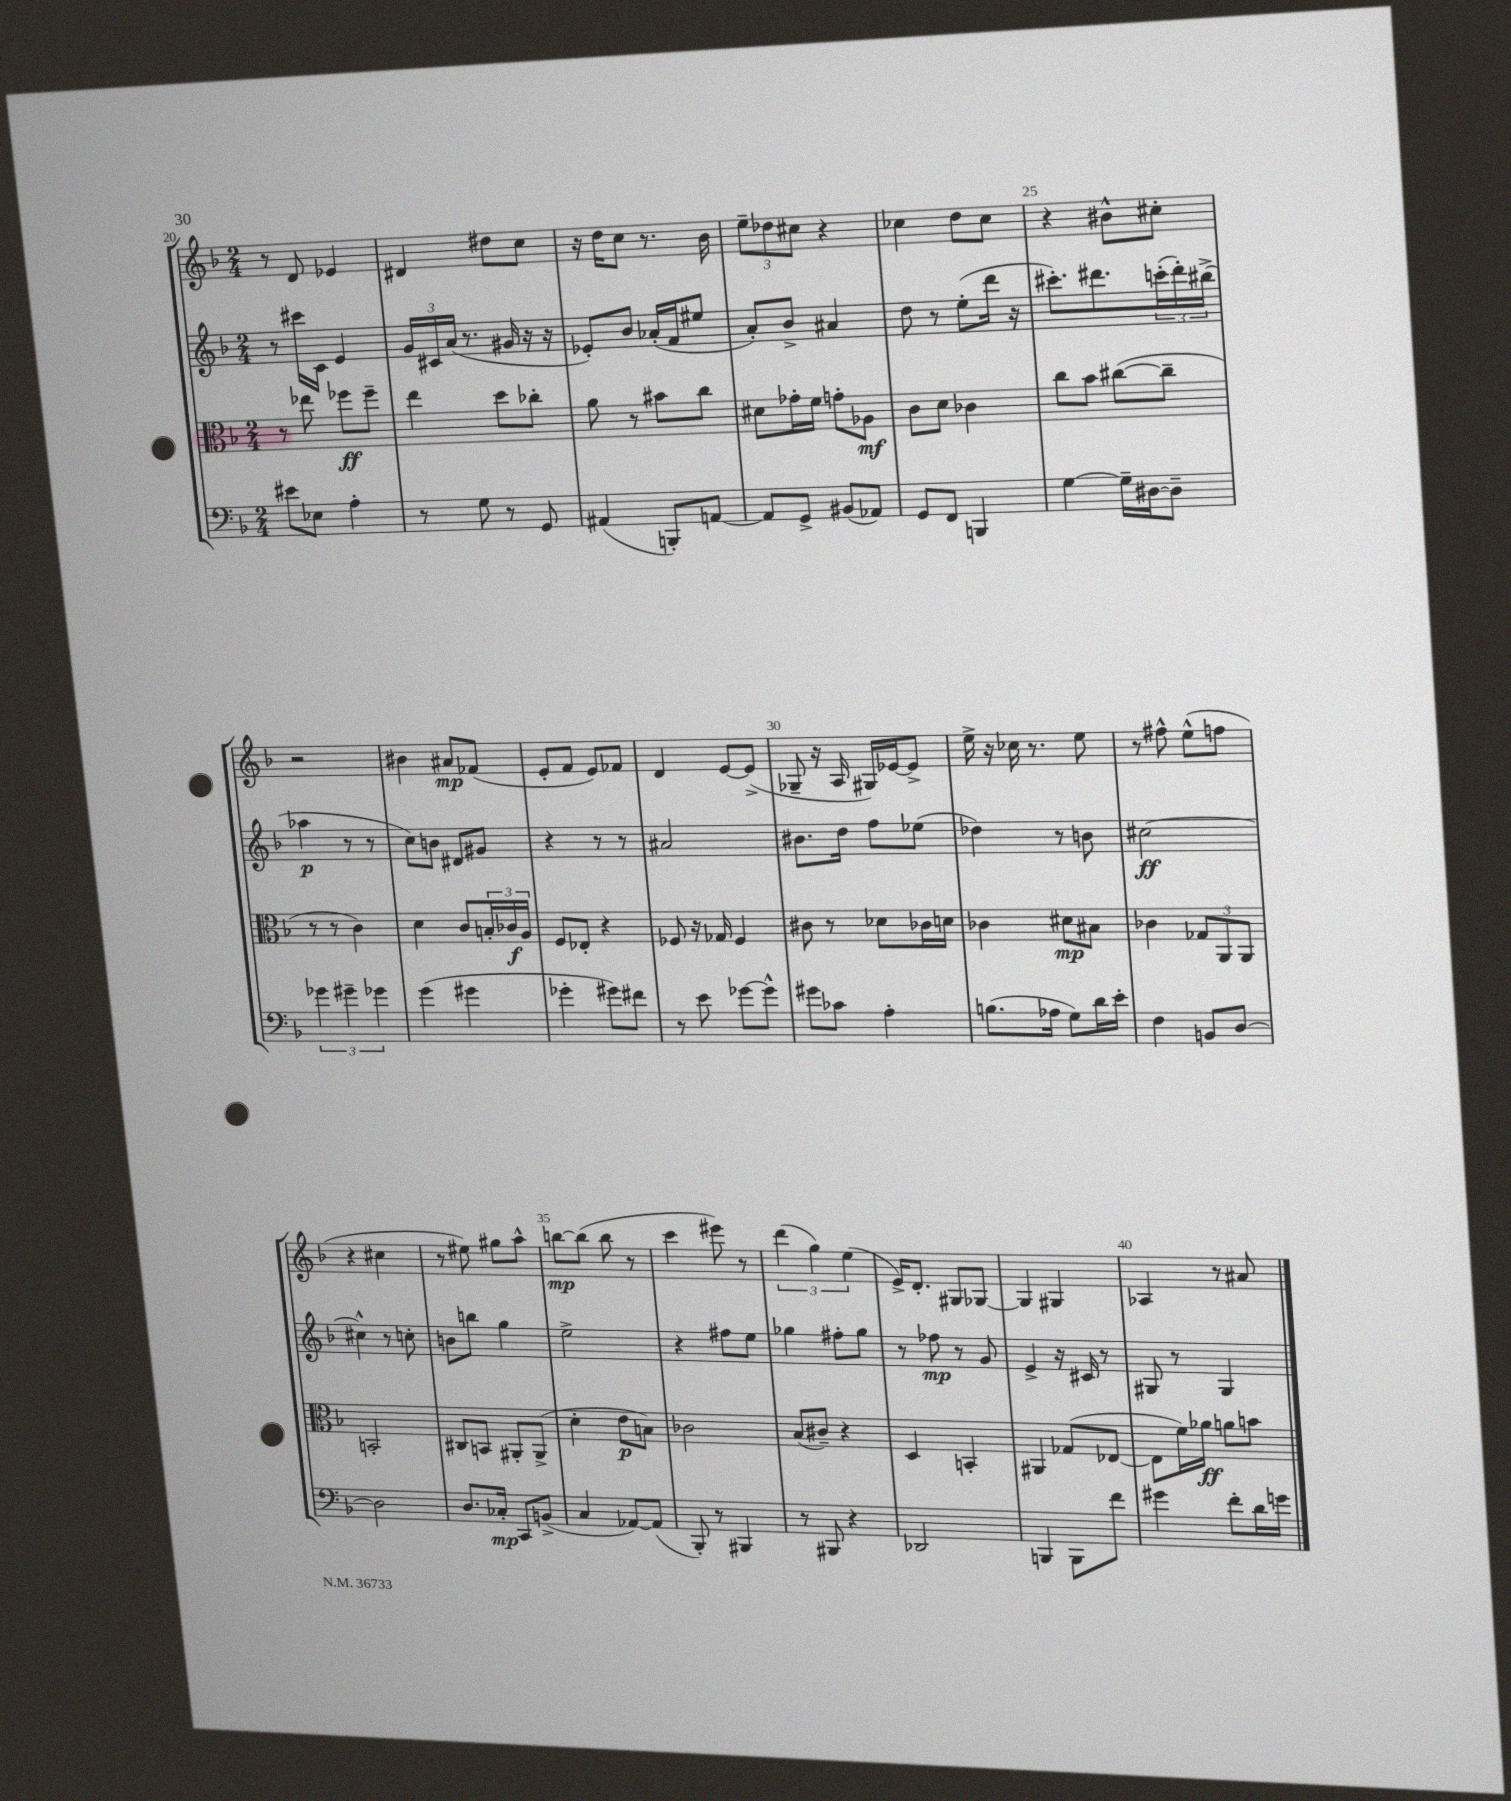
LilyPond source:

<<
\new StaffGroup <<
\new Staff = "s0" {
    \clef treble \key f \major \numericTimeSignature \time 2/4
    r8 d'8 ees'4 |
    dis'4 dis''8 c''8 |
    r16 d''16 c''8 r8. bes'16 |
    \tuplet 3/2 { e''8-- des''8 cis''8 } r4 |
    ces''4 d''8 ces''8 |
    r4 bis'8-^ cis''8-. |
    r2 |
    bis'4 ais'8\mp fes'8( |
    e'8-. f'8 e'8) fes'8 |
    d'4 e'8~ e'8->( |
    ges8-- r16 a16 gis16) ees'16~ ees'8-> |
    e''16-> r16 ces''16 r8. e''8 |
    r8 fis''8-^ e''8-^( f''8 |
    r4 cis''4 |
    r8 eis''8) gis''8 a''8-^ |
    b''8~\mp b''8( b''8 r8 |
    c'''4 eis'''8) r8 |
    \tuplet 3/2 { d'''4( g''4) e''4( } |
    e'16->) d'8.-. gis8 ges8~ |
    ges4 gis4 |
    aes4 r8 ais'8 \bar "|." |
}
\new Staff = "s1" {
    \clef treble \key f \major \numericTimeSignature \time 2/4
    r8 cis'''16 c'16 e'4 |
    \tuplet 3/2 { g'16 cis'16 a'16( } r8. gis'16 r16 r16 |
    ees'8-.) bes'8 aes'16-.( f'16 eis''8 |
    a'8-.) bes'8-> ais'4 |
    d''8 r8 e''8-.( d'''16 r16 |
    cis'''8.-.) dis'''8. \tuplet 3/2 { c'''16-.( dis'''16-.) bis''16->( } |
    aes''4\p r8 r8 |
    c''8) b'8 dis'8 gis'8 |
    r4 r8 r8 |
    ais'2 |
    bis'8. d''16 f''8 ees''8( |
    des''4) r8 b'8 |
    cis''2~\ff |
    cis''4-^ r8 c''8-. |
    b'8 b''8 g''4 |
    e''2-> |
    r4 fis''8 e''8 |
    ges''4 fis''8-. ges''8 |
    r8 fes''8\mp r8 g'8 |
    e'4-> r16 cis'16 r8 |
    gis8 r8 gis4 \bar "|." |
}
\new Staff = "s2" {
    \clef alto \key f \major \numericTimeSignature \time 2/4
    r8 ees''8 fes''8\ff fes''8-- |
    e''4 d''8 ces''8-. |
    a'8 r8 bis'8 c''8 |
    dis'8 ges'16-. f'16 g'8-. aes8\mf |
    c'8 d'8 ces'4 |
    c''8 bes'8 cis''8~( cis''8-- |
    r8 r8 c'4) |
    d'4 c'8 \tuplet 3/2 { b16-. ces'16\f a16 } |
    f8 ees8-. r4 |
    fes8 r16 ges16 fes4 |
    cis'8 r8 des'8 ces'16 d'16 |
    ces'4 dis'8\mp bis8 |
    ces'4 \tuplet 3/2 { ges8 a,8 a,8 } |
    b,2-. |
    cis8 b,8 ais,8-. ais,8->( |
    d'4-. e'8\p b8) |
    ces'2 |
    bes8( cis'8--) r4 |
    d4 b,4-. |
    ais,4 ges8( ees8~ |
    ees8 f'16) aes'16\ff a'8 b'8 \bar "|." |
}
\new Staff = "s3" {
    \clef bass \key f \major \numericTimeSignature \time 2/4
    eis'8 ees8 a4-. |
    r8 g8 r8 g,8 |
    ais,4( b,,8-.) a,8~ |
    a,8 g,8-> bis,8( aes,8) |
    g,8 f,8 b,,4 |
    g4~ g16-- dis16~ dis8-- |
    \tuplet 3/2 { ges'4 gis'4-- ges'4 } |
    g'4( gis'4 |
    ges'4-. gis'8) fis'8 |
    r8 e'8 ges'8~ ges'8-^ |
    gis'8 ces'8 a4-. |
    b8.( aes16 g8) d'16 e'16-. |
    f4 b,8 d8~ |
    d2 |
    d8. ces16-.\mp c,8 b,8->( |
    c4 aes,8~) aes,8( |
    bes,,8-.) r8 bis,,4 |
    r8 bis,,8 r4 |
    des,2 |
    b,,4 b,,8 f'8 |
    gis'4 f'8-. d'16 g'16 \bar "|." |
}
>>
>>
\layout { \context { \Score currentBarNumber = #20 \override BarNumber.break-visibility = ##(#f #t #t) barNumberVisibility = #(every-nth-bar-number-visible 5) } }
